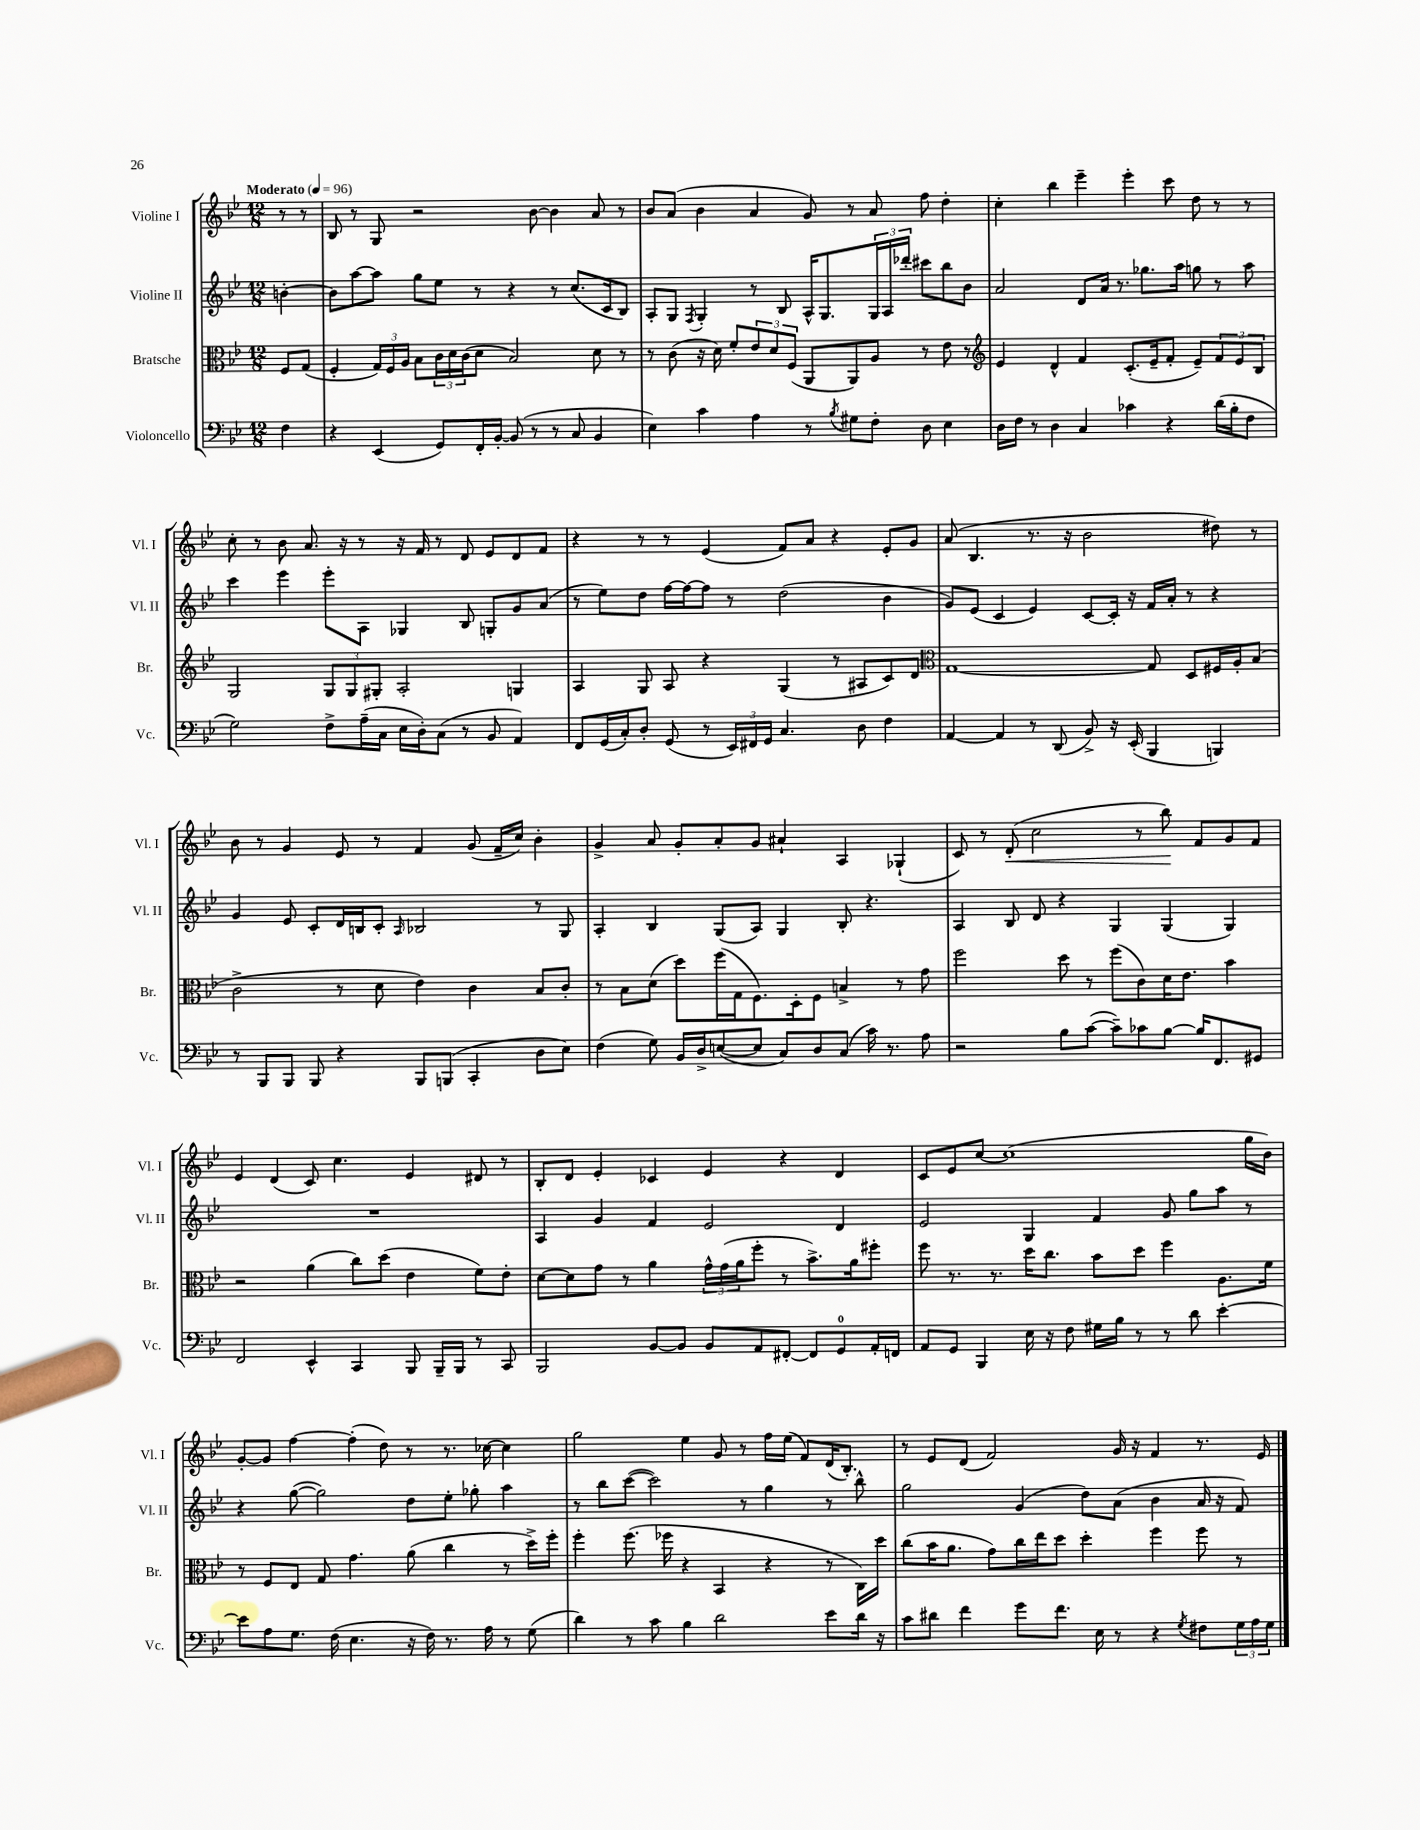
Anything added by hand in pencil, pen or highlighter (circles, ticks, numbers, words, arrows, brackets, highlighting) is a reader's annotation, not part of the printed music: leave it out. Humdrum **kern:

**kern	**kern	**kern	**kern	**dynam
*part4	*part3	*part2	*part1	*part1
*staff4	*staff3	*staff2	*staff1	*staff1
*I"Violoncello	*I"Bratsche	*I"Violine II	*I"Violine I	*
*I'Vc.	*I'Br.	*I'Vl. II	*I'Vl. I	*
*clefF4	*clefC3	*clefG2	*clefG2	*
*k[b-e-]	*k[b-e-]	*k[b-e-]	*k[b-e-]	*
*M12/8	*M12/8	*M12/8	*M12/8	*
*MM96	*MM96	*MM96	*MM96	*
=	=	=	=	=
!	!	!	!LO:TX:a:B:t=Moderato	!
4F\	8F/L	[4bn'\	8r	.
.	(8G/J	.	8r	.
=1	=1	=1	=1	=1
4r	4F'/	8b\L]	8B-/	.
.	.	[8aa\	8r	.
(4EE-/	24G/LL)	8aa\J]	8G/	.
.	24F/	.	.	.
.	24A/JJ	.	.	.
.	8B-\L	8gg\L	2r	.
8GG/L)	24c\L	8ee-\J	.	.
.	24d\	.	.	.
.	(24c\J	.	.	.
16FF'/L	8d\J	8r	.	.
[16BB-'/JJ	.	.	.	.
(8BB-/]	2B-/)	4r	.	.
8r	.	.	[8b-\	.
8r	.	8r	4b-\]	.
8C/	.	(8.cc/L	.	.
4BB-/	8d\	.	8a/	.
.	.	16c/k	.	.
.	8r	8B-/J)	8r	.
=2	=2	=2	=2	=2
4E-\)	8r	8A'/L	8b-/L	.
.	(8c\	8G/J	(8a/J	.
.	.	8qF/	.	.
4c\	16r	4G'/	4b-\	.
.	16d\)	.	.	.
.	8f'/L	.	.	.
4A\	12e-/	8r	4a/	.
.	12d/	.	.	.
.	.	8B-/	.	.
.	(12F/J	.	.	.
8r	8AA/L	16A^^/KL	8g/)	.
.	.	8.G/	.	.
8qB-/	.	.	.	.
8G#X\L	8AA/)	.	8r	.
8F'\J	8A/J	24G/L	8a/	.
.	.	24A/	.	.
.	.	24ddd-X'/JJ	.	.
8D\	8r	8ccc#X\L	8ff\	.
4E-\	8e-\	8bb-\	4dd'\	.
.	8r	8b-\J	.	.
=3	=3	=3	=3	=3
*	*clefG2	*	*	*
16D\LL	4e-/	2a/	4cc'\	.
16F\JJ	.	.	.	.
8r	.	.	.	.
4D\	4d^^/	.	4bb-\	.
4C/	4f/	8d/L	4eee-~\	.
.	.	16a/Jk	.	.
.	.	8.r	.	.
4c-X\	(8.c'/L	.	4eee-'\	.
.	.	8.gg-X\L	.	.
.	16e-~/k	.	.	.
4r	8f'/J	.	8ccc\	.
.	.	16aa\Jk	.	.
.	8e-~/L)	8ggn\	8dd\	.
(16d\LL	12f/	8r	8r	.
16B-'\J	.	.	.	.
.	12e-/	.	.	.
8F\J	.	8aa\	8r	.
.	12B-/J	.	.	.
!!LO:LB:g=z
=4	=4	=4	=4	=4
2G\)	2G/	4ccc\	8cc'\	.
.	.	.	8r	.
.	.	4eee-\	8b-\	.
.	.	.	8.a/	.
8F^\L	12G/L	8eee-'\L	.	.
.	.	.	16r	.
.	12G/	.	.	.
(16A~\L	.	8A\J	8r	.
.	12G#X'/J	.	.	.
16C\JJ	.	.	.	.
16E-\LL	2A'/	4G-X/	16r	.
16D'\J)	.	.	16f/	.
(8C\J	.	.	8r	.
8r	.	8B-/	8d/	.
8BB-/	.	8Gn'/L	8e-/L	.
4AA/)	4Gn/	8g/	8d/	.
.	.	(8a/J	8f/J	.
=5	=5	=5	=5	=5
8FF/L	4A/	8r	4r	.
(16GG/L	.	8ee-\L)	.	.
16C'/J)	.	.	.	.
8D'/J	8G/	8dd\J	8r	.
(8GG/	8A/	[16ff\LL	8r	.
.	.	16ff\J_	.	.
8r	4r	8ff\J]	(4e-/	.
24EE-/LL)	.	8r	.	.
24FF#X/	.	.	.	.
24GG/JJ	.	.	.	.
4.C/	(4G/	(2dd\	8f/L)	.
.	.	.	8a/J	.
.	8r	.	4r	.
8D\	8A#X/L	.	.	.
4F\	8c/)	4b-\	8e-'/L	.
.	8d/J	.	8g/J	.
=6	=6	=6	=6	=6
*	*clefC3	*	*	*
[4AA/	[1G	8g/L)	(8a/	.
.	.	(8e-/J	4.B-/	.
4AA/]	.	4c/	.	.
8r	.	4e-/)	8.r	.
(8DD/	.	.	.	.
.	.	.	16r	.
8BB-^/)	.	[8c/L	2b-\	.
16r	.	16c'/Jk]	.	.
(16EE-'/	.	16r	.	.
4BBB-/	8G/]	16f/LL	.	.
.	.	16a'/JJ	.	.
.	8D/L	8r	.	.
4BBBn/)	16F#X/L	4r	8dd#X\)	.
.	16A'/J	.	.	.
.	(8B-/J	.	8r	.
!!LO:LB:g=z
=7	=7	=7	=7	=7
8r	2c^\	4g/	8b-\	.
8BBB-/L	.	.	8r	.
8BBB-/J	.	8e-/	4g/	.
8BBB-/	.	8c'/L	.	.
4r	8r	16d/L	8e-/	.
.	.	16Bn/J	.	.
.	8d\	8c'/J	8r	.
.	.	16qqA/	.	.
8BBB-/L	4e-\)	2B-X/	4f/	.
(8BBBn/J	.	.	.	.
4CC'/	4c\	.	(8g/	.
.	.	.	16f~/LL	.
.	.	.	16cc/JJ)	.
8D\L	8B-/L	8r	4b-'\	.
8E-\J)	8c'/J	8G/	.	.
=8	=8	=8	=8	=8
(4F\	8r	4A'/	4g^/	.
.	8B-\L	.	.	.
8G\)	(8d\J	4B-/	8a/	.
16BB-/LL	8dd\L)	.	8g'/L	.
16D^/J	.	.	.	.
([8En/	(16ff\L	(8G/L	8a'/	.
.	16G\J	.	.	.
8E/J]	8.F\)	8A/J)	8g/J	.
8C/L)	.	4G/	4a#X`/	.
.	16D'\k	.	.	.
8D/	8F\J	.	.	.
(8C/J	4Bn^/	8B-'/	4A/	.
16c\)	.	4.r	.	.
8.r	.	.	.	.
.	8r	.	(4G-X`/	.
8A\	8g\	.	.	.
=9	=9	=9	=9	=9
2r	2ff\	4A/	8c/)	.
.	.	.	8r	.
!	!	!	!	!LO:HP:b
.	.	8B-/	(8d'/	<
.	.	8d/	2cc\	.
8B-\L	8dd\	4r	.	.
([8c\J	8r	.	.	.
8c~\L])	(8ff\L	4G/	.	.
8c-X\	8c\)	.	8r	.
[8B-\J	16d\K	(4G/	8bb-\)	.
.	8.e-\J	.	.	.
16B-/KL]	.	.	8f/L	[
8.FF/	.	.	.	.
.	4b-\	4G/)	8g/	.
8GG#X/J	.	.	8f/J	.
!!LO:LB:g=z
=10	=10	=10	=10	=10
2FF/	2r	1.r	4e-/	.
.	.	.	(4d/	.
4EE-^^/	(4a\	.	8c/)	.
.	.	.	4.cc\	.
4CC/	8cc\L)	.	.	.
.	(8dd\J	.	.	.
8BBB-/	4e-\	.	4e-/	.
16BBB-~/LL	.	.	.	.
16BBB-/JJ	.	.	.	.
8r	8f\L)	.	8d#X/	.
8CC/	8e-'\J	.	8r	.
=11	=11	=11	=11	=11
2BBB-/	[8d\L	4A/	8B-'/L	.
.	8d\]	.	8d/J	.
.	8g\J	4g/	4e-'/	.
.	8r	.	.	.
[8BB-/L	4a\	4f/	4c-X/	.
8BB-/J]	.	.	.	.
8BB-/L	24g^^\LL	2e-/	4e-/	.
.	(24g\	.	.	.
.	24a\J	.	.	.
8AA/	8ff'\J	.	.	.
[8FF#X'/J	8r	.	4r	.
8FF#/L]	8.b-^\L)	.	.	.
8GG/	.	4d/	4d/	.
.	16a\k	.	.	.
16AA'/L	8ff#X'\J	.	.	.
16FFn/JJ	.	.	.	.
=12	=12	=12	=12	=12
8AA/L	8ff\	2e-/	8c/L	.
8GG/J	8.r	.	8e-/	.
4BBB-/	.	.	[8cc/J	.
.	8.r	.	.	.
.	.	.	(1cc]	.
16E-\	16dd\KL	4G/	.	.
16r	8.cc\J	.	.	.
8F\	.	.	.	.
16G#X\LL	8b-\L	4f/	.	.
16B-\JJ	.	.	.	.
8r	8dd\J	.	.	.
8r	4ff\	8g/	.	.
8d\	.	8gg\L	.	.
[4e-'\	8.A\L	8aa\J	.	.
.	.	8r	16gg\LL	.
.	16f\Jk	.	16b-\JJ)	.
!!LO:LB:g=z
=13	=13	=13	=13	=13
8e-\L]	8r	4r	[8g'/L	.
8A\	8F/L	.	8g/J]	.
8.G\J	8E-/J	([8gg\	[4ff\	.
.	8G/	2gg\])	.	.
(16F\	.	.	.	.
4.E-\	4.g\	.	(4ff'\]	.
.	.	.	8dd\)	.
16r	(8a\	8dd\L	8r	.
16F\)	.	.	.	.
8.r	4cc\	8ee-'\J	8.r	.
.	.	8gg-X'\	.	.
16A\	.	.	[16cc-X\	.
8r	8r	4aa\	4cc-\]	.
(8G\	16dd^\LL)	.	.	.
.	16ff'\JJ	.	.	.
=14	=14	=14	=14	=14
4d\)	4ff'\	8r	2gg\	.
.	.	8bb-\L	.	.
8r	(8.ff\	([8ccc\J	.	.
8c\	.	2ccc\])	.	.
.	16ff-X\	.	.	.
4B-\	4r	.	4ee-\	.
2d\	4BB-/	.	8g/	.
.	.	8r	8r	.
.	4r	4gg\	16ff\LL	.
.	.	.	(16ee-\JJ	.
.	.	.	8f/L)	.
8e-\L	8r	8r	(16d/K	.
.	.	.	8.B-'/J)	.
16d\Jk	16C\LL)	8bb-^^\	.	.
16r	16dd\JJ	.	.	.
=15	=15	=15	=15	=15
8c\L	(8cc\L	2gg\	8r	.
8d#X\J	16b-\K	.	8e-/L	.
.	8.a\J	.	.	.
4f\	.	.	(8d/J	.
.	8g\L)	.	2f/)	.
8g\L	16cc\L	(4g/	.	.
.	16ee-\J	.	.	.
8.f\J	8dd\J	.	.	.
.	4dd'\	8dd\L)	.	.
16E-\	.	.	.	.
8r	.	(8a\J	16g/	.
.	.	.	16r	.
4r	4ff\	4b-\	4f/	.
8qG/	.	.	.	.
8F#X\L	8ff\	16a/	8.r	.
.	.	16r	.	.
24G\L	8r	8f/)	.	.
24A\	.	.	.	.
.	.	.	16e-/	.
24G\JJ	.	.	.	.
==	==	==	==	==
*-	*-	*-	*-	*-
